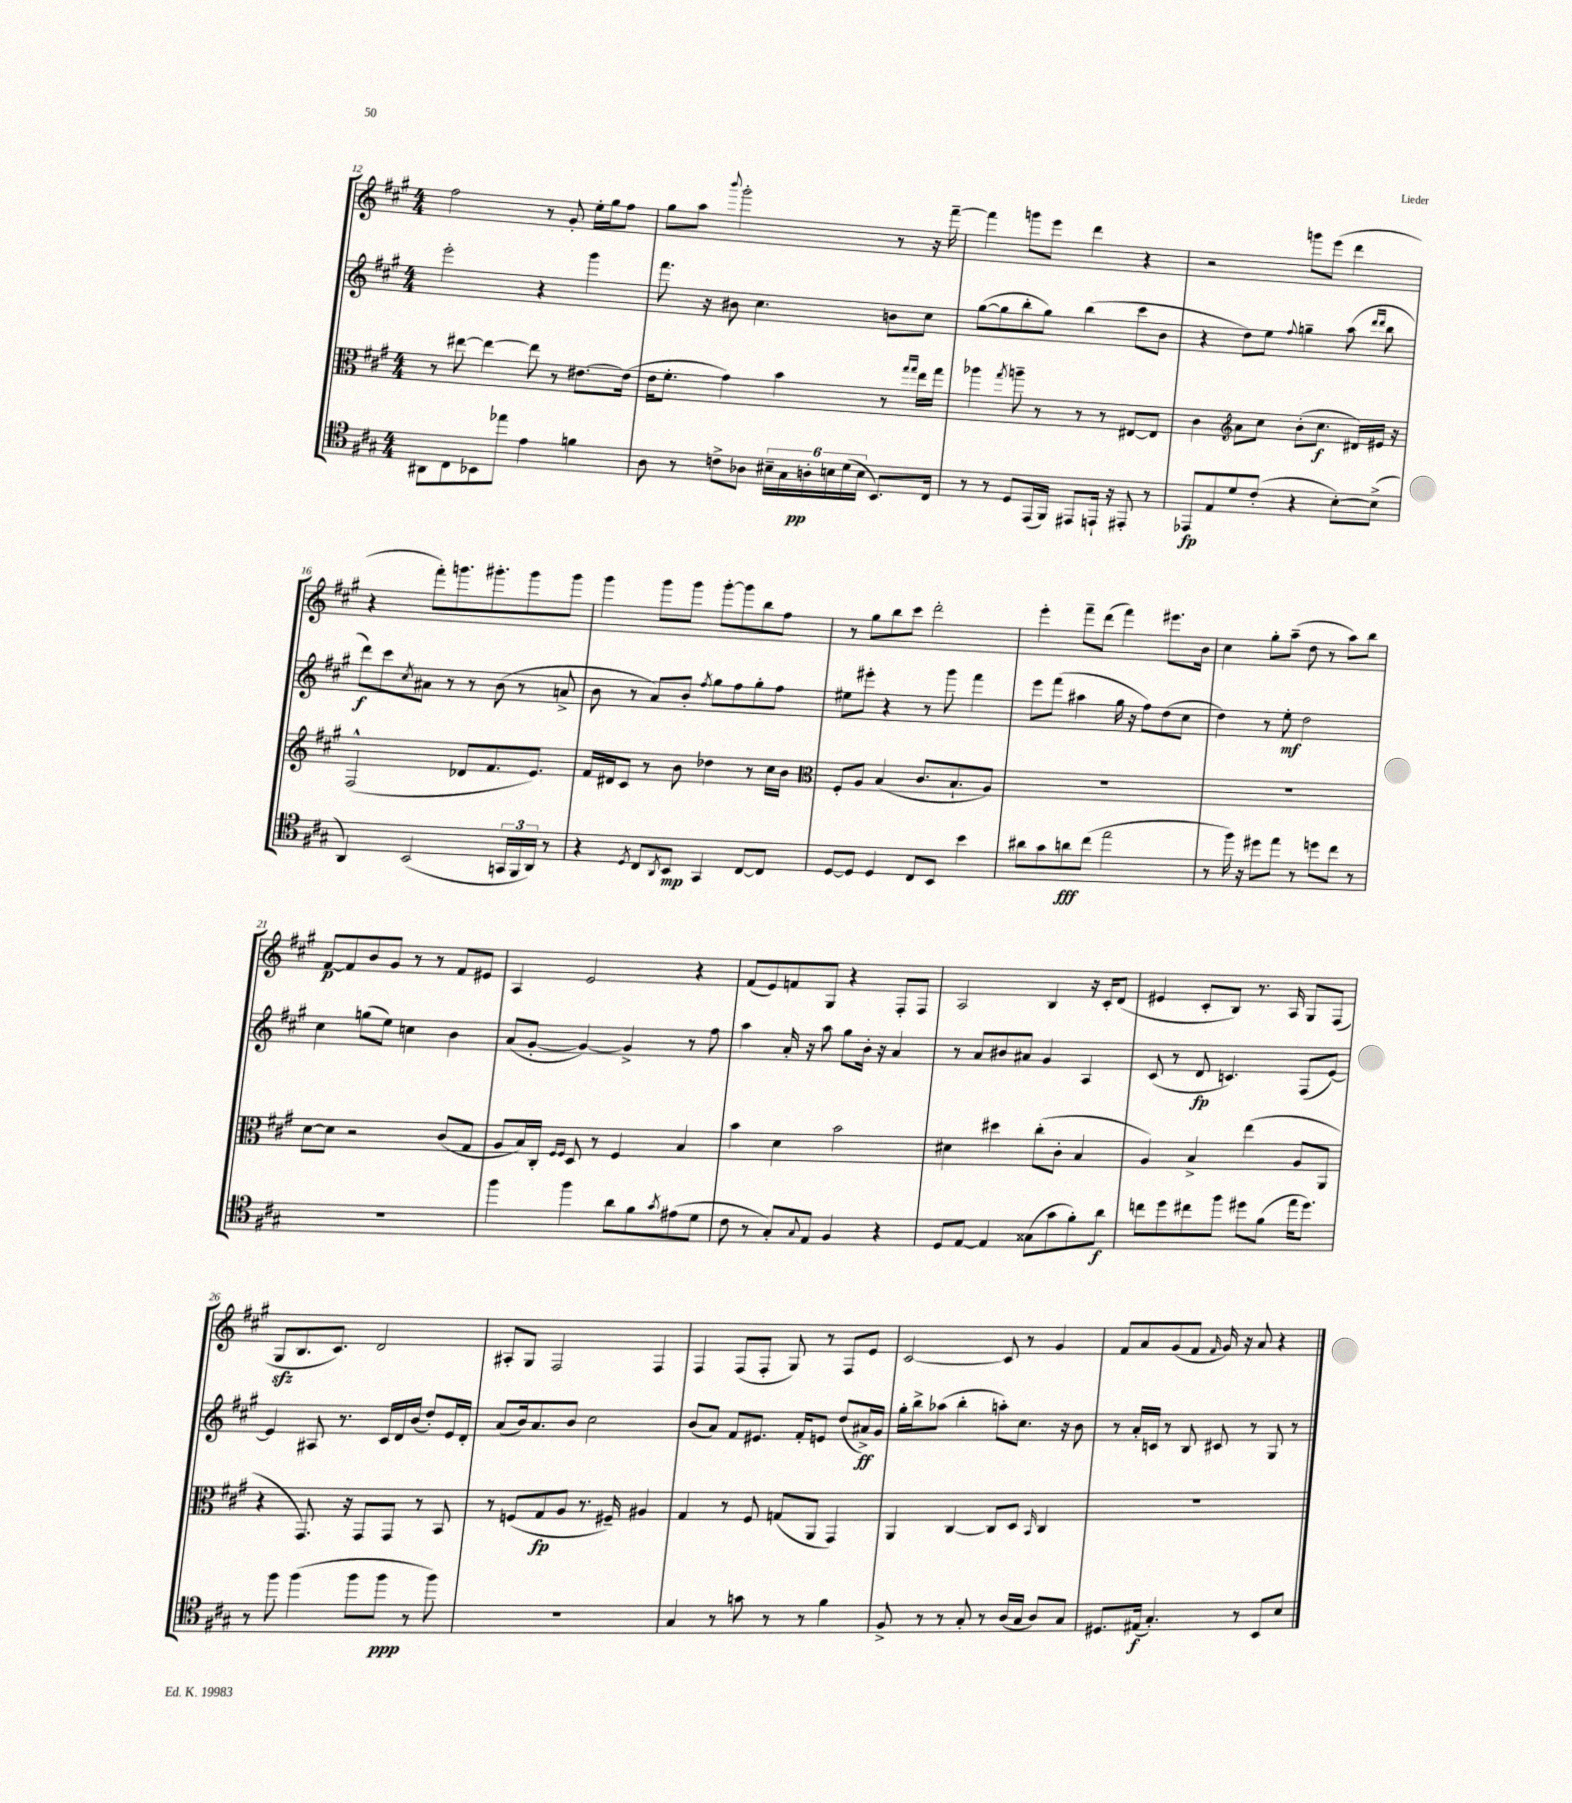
<<
\new StaffGroup <<
\new Staff = "s0" {
    \clef treble \key a \major \numericTimeSignature \time 4/4
    fis''2 r8 gis'8-. e''16-. gis''16 fis''8 |
    gis''8 a''8 \appoggiatura { b'''8 } gis'''2-. r8 r16 fis'''16~-- |
    fis'''4 g'''8 e'''8 d'''4 r4 |
    r2 g'''8 e'''8( d'''4 |
    r4 fis'''8-.) g'''8. gis'''8.-. gis'''8 gis'''8 |
    gis'''4 gis'''8 gis'''8 gis'''8~-. gis'''8 b''8 fis''8 |
    r8 gis''8 b''8 cis'''8 d'''2-. |
    e'''4-. fis'''8-- d'''8( fis'''4) eis'''8. b'16 |
    cis''4 gis''8-. a''8--( d''8 r8 a''8) b''8 |
    fis'8~\p fis'8 b'8 gis'8 r8 r8 fis'8 eis'8 |
    a4 e'2 r4 |
    fis'8( e'8) f'8 gis8 r4 fis8-. fis8 |
    a2 b4 r16 cis'16-. d'8( |
    eis'4 cis'8-. b8) r8. a16 gis8 fis8( |
    gis8\sfz b8. cis'8.) d'2 |
    ais8-. gis8 fis2 fis4 |
    fis4 fis8( fis8-. gis8) r8 fis8 e'8 |
    cis'2~ cis'8 r8 gis'4 |
    fis'8 a'8 gis'8( fis'8 \grace { fis'16 } gis'16) r16 a'8 r4 \bar "|." |
}
\new Staff = "s1" {
    \clef treble \key a \major \numericTimeSignature \time 4/4
    e'''2-. r4 gis'''4 |
    fis'''8. r16 bis'8 cis''4. b'8 cis''8 |
    gis''8~( gis''8 b''8-. gis''8) b''4( cis'''8 b'8 |
    r4 d''8) e''8 \appoggiatura { fis''8 } g''4-- a''8( \grace { d'''16 d'''16 } b''8 |
    d'''8\f) cis'''8 \acciaccatura { cis''8 } ais'8 r8 r8 b'8( r8 a'8-> |
    b'8 r8 a'8) b'8-. \acciaccatura { fis''8 } gis''8 fis''8 gis''8-. fis''8 |
    eis''8 eis'''8-. r4 r8 gis'''8 fis'''4 |
    e'''8 fis'''8( ais''4 gis''16 r16 fis''8) d''8( cis''8 |
    d''4) r8 e''8-.\mf d''2 |
    cis''4 g''8( e''8) c''4 b'4 |
    a'8( gis'8~-. gis'4~) gis'4-> r8 fis''8 |
    a''4 a'16-. r16 a''8 gis''8 b'16-. r16 a'4 |
    r8 a'8 bis'8 ais'8 gis'4 a4 |
    cis'8( r8 d'8\fp c'4.) fis8( e'8~) |
    e'4 ais8 r8. cis'16 d'16 b'16( d''8-.) e'16 d'16-. |
    a'8( b'16) a'8. b'8 cis''2 |
    b'8( a'8) fis'8 eis'8. fis'16-. e'8 d''8( ais'16->\ff) gis'16 |
    gis''16-. b''16-> aes''8( b''4-. a''8-.) cis''8. r16 b'8 |
    r8 a'16-. c'16 r8 b8 cis'8 r8 gis8 r8 \bar "|." |
}
\new Staff = "s2" {
    \clef alto \key a \major \numericTimeSignature \time 4/4
    r8 eis''8~ eis''4~ eis''8 r8 eis'8.~ eis'16( |
    e'16 fis'8.-. gis'4) b'4 r8 \grace { gis''16 gis''16 } e''16 gis''16 |
    aes''4 \acciaccatura { gis''8 } a''8-- r8 r8 r8 eis8~ eis8 |
    cis'4 \clef treble a'8 cis''8 b'8-.( cis''8.\f dis'16) eis'16 r16 |
    fis2-^( des'8 fis'8. e'8.) |
    fis'16 dis'16 cis'8 r8 b'8 des''4 r8 cis''16 b'16 |
    \clef alto fis8-. a8 b4( cis'8. b8.-! a8) |
    R1 |
    R1 |
    d'8~ d'8 r2 cis'8( gis8 |
    a8 b16) cis16-. \grace { fis16 fis16 } d8 r8 fis4 b4 |
    b'4 d'4 b'2 |
    dis'4 dis''4 cis''8-.( cis'8-. b4 |
    a4) b4-> e''4( a8 a,8 |
    r4 gis,8.) r16 gis,8 gis,8 r8 b,8 |
    r8 f8( gis8\fp a8 r8. fis16--) ais4 |
    gis4 r8 fis8 g8( a,8 gis,4) |
    a,4 cis4~ cis8 d8 \grace { b,16 } cis4 |
    R1 \bar "|." |
}
\new Staff = "s3" {
    \clef tenor \key a \major \numericTimeSignature \time 4/4
    ais,8 cis8 bes,8 ees''8 e'4 f'4 |
    a8 r8 c'8-> aes8 \tuplet 6/4 { bis16-- gis16 a16-.\pp b16 d'16( b16 } b,8.) cis16 |
    r8 r8 d8 e,16( fis,16) eis,8 e,16-! r16 eis,8-. r8 |
    ees,8\fp e8 d'8 cis'8-.( r4 b8~-.) b8->( |
    a,4) b,2( \tuplet 3/2 { g,16 fis,16 a,16) } r8 |
    r4 \acciaccatura { d8 } cis8 \acciaccatura { a,8 } b,8\mp gis,4 cis8~ cis8 |
    d8~ d8 d4 cis8 b,8 b'4 |
    ais'8 gis'8 a'8\fff cis''8( e''2 |
    r8 fis''16) r16 dis''8 e''8 r8 d''8 cis''8 r8 |
    R1 |
    fis''4 fis''4 a'8 fis'8 \acciaccatura { gis'8 } eis'8( d'8 |
    cis'8 r8 gis8-.) \appoggiatura { gis8 } e8 fis4 r4 |
    d8 e8~ e4 gisis8( gis'8 fis'8-.) a'8\f |
    c''8 d''8 cis''8 fis''8 dis''8 fis'8( e''16 dis''8.) |
    r8 fis''8 fis''4( fis''8 fis''8\ppp r8 fis''8) |
    R1 |
    gis4 r8 g'8 r8 r8 fis'4 |
    fis8-> r8 r8 gis8-. r8 a16( gis16 a8) gis8 |
    dis8. eis16\f( gis4.-.) r8 b,8 b8 \bar "|." |
}
>>
>>
\layout { \context { \Score currentBarNumber = #12 } }
